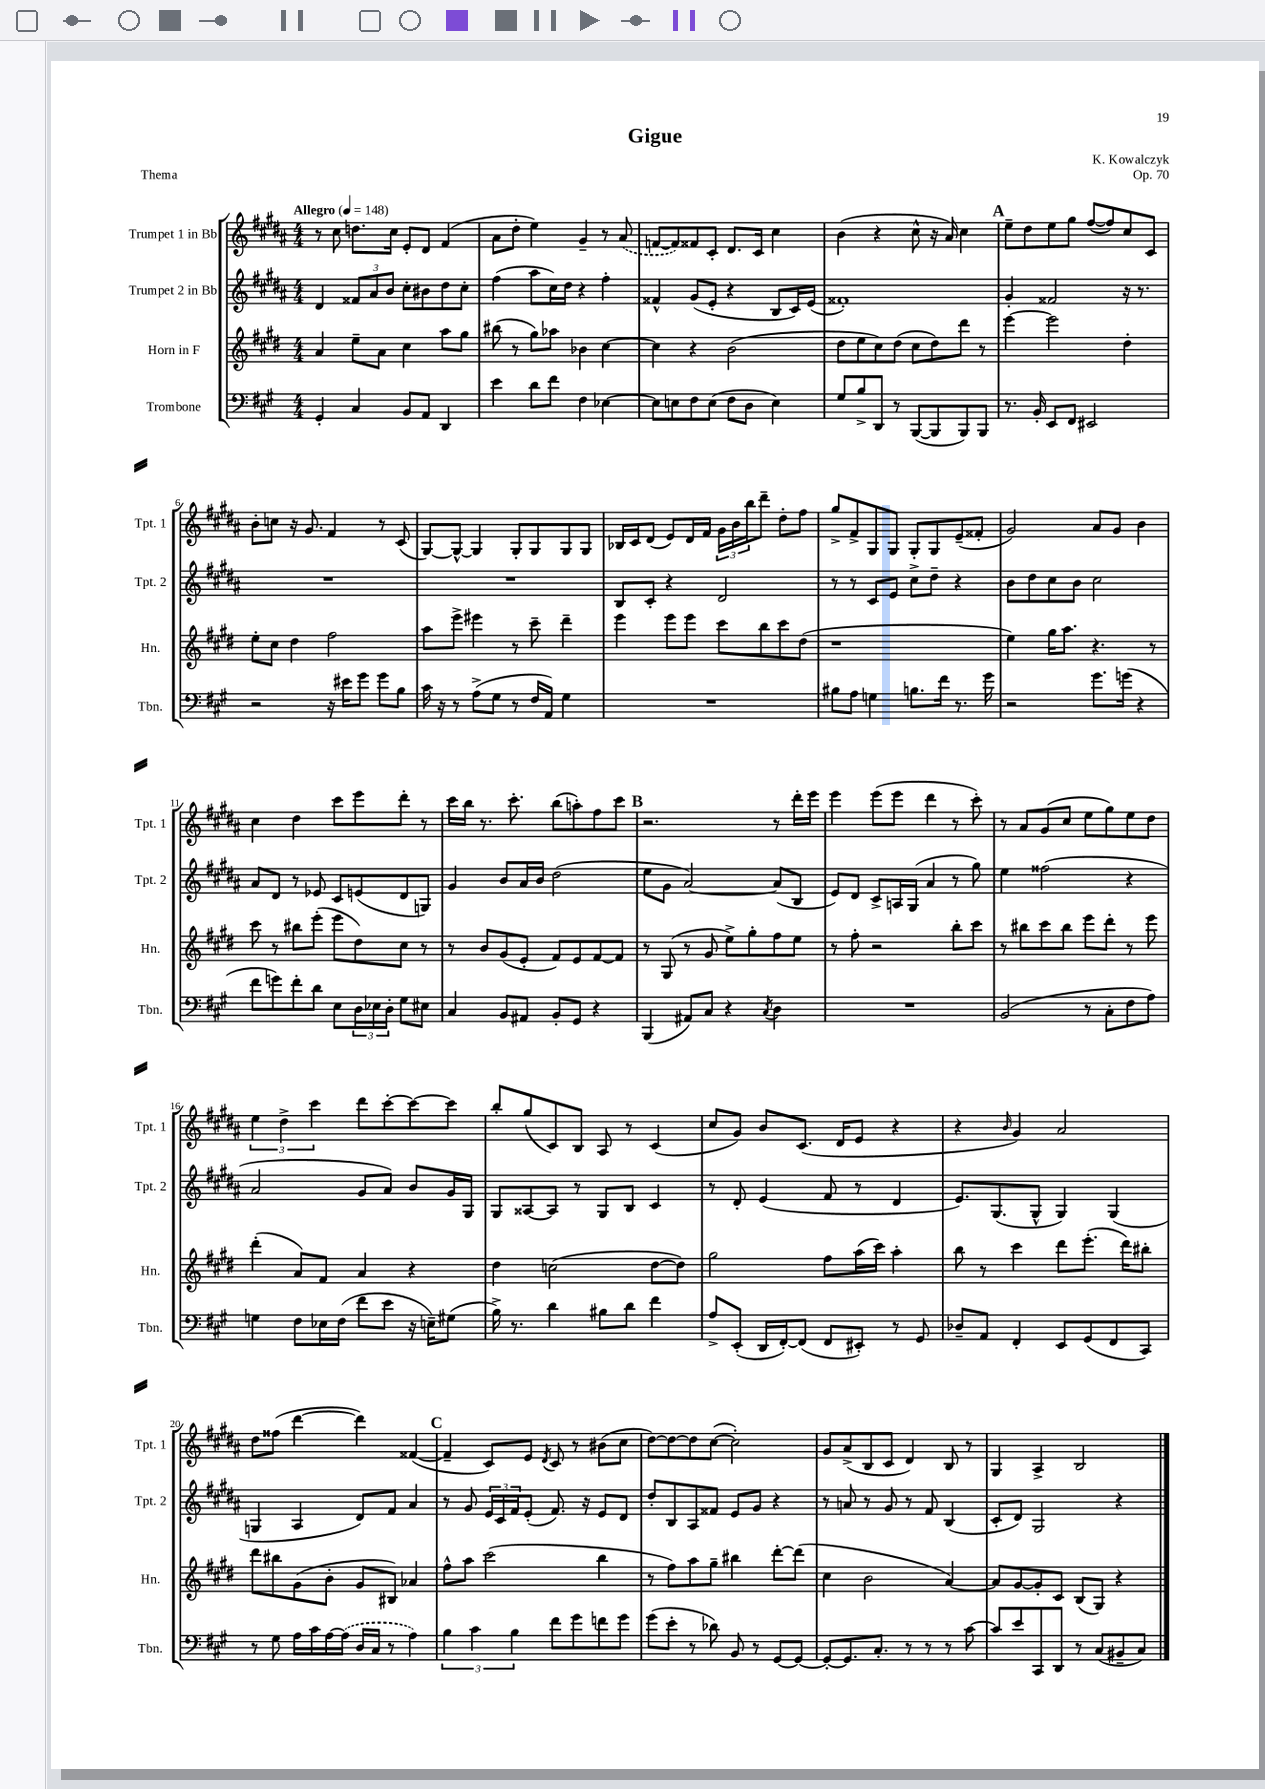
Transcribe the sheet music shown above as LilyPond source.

\header { title = "Gigue" composer = "K. Kowalczyk" opus = "Op. 70" piece = "Thema" }
<<
\new StaffGroup <<
\new Staff = "s0" \with { instrumentName = "Trumpet 1 in Bb" shortInstrumentName = "Tpt. 1" } {
    \clef treble \key b \major \numericTimeSignature \time 4/4 \tempo "Allegro" 4 = 148
    r8 cis''8 d''8. cis''16 e'8-. dis'8 fis'4( |
    ais'8 dis''8-. e''4) gis'4-- r8 \once \slurDashed ais'8( |
    f'8~ f'8) fisis'8 cis'8-. dis'8. cis'16 cis''4 |
    b'4( r4 cis''8-^ r16 ais'16) cis''4 |
    \mark \markup { \bold "A" } e''8-- dis''8 e''8 gis''8 fis''8~( fis''8) cis''8 cis'8 |
    b'8-. c''8 r16 gis'8. fis'4 r8 cis'8( |
    gis8~) gis8~-^ gis4 gis8-. gis8 gis8 gis8 |
    bes16 cis'16 dis'8( e'8) dis'16 fis'16 \tuplet 3/2 { gis'16 b'16 b''16 } dis'''8-- dis''8-. fis''8 |
    gis''8-> fis'8-> gis8 gis8 gis8-. gis8 e'8--( fisis'8-. |
    gis'2) ais'8 gis'8 b'4 |
    cis''4 dis''4 cis'''8 e'''8 dis'''8-. r8 |
    cis'''16 b''16 r8. cis'''8.-. b''8( a''8-.) fis''8 cis'''8 |
    \mark \markup { \bold "B" } r2. r8 dis'''16-. e'''16 |
    e'''4 e'''8( e'''8 dis'''4 r8 cis'''8-.) |
    r8 ais'8 gis'8( cis''8 e''8 gis''8) e''8 dis''8 |
    \tuplet 3/2 { e''4 dis''4-> cis'''4 } dis'''8 cis'''8~-. cis'''8~ cis'''8 |
    b''8-. gis''8( cis'8) b8 ais8 r8 cis'4( |
    cis''8 gis'8) b'8 cis'8.( dis'16 e'8 r4 |
    r4 \grace { b'16 } gis'4) ais'2 |
    dis''8 fisis''8( dis'''4~ dis'''4) fisis'4~( |
    \mark \markup { \bold "C" } fisis'4-- cis'8) e'8 \acciaccatura { dis'8 } cis'8 r8 bis'8( cis''8 |
    dis''8~) dis''8~ dis''8 cis''8~( cis''2-.) |
    gis'8 ais'8->( b8 cis'8 dis'4) b8 r8 |
    gis4 ais4-> b2 \bar "|." |
}
\new Staff = "s1" \with { instrumentName = "Trumpet 2 in Bb" shortInstrumentName = "Tpt. 2" } {
    \clef treble \key b \major \numericTimeSignature \time 4/4
    dis'4 \tuplet 3/2 { fisis'8 ais'8 b'8 } cis''8-. bis'8 dis''8 cis''8-. |
    fis''4( ais''8 cis''16) dis''16 r4 fis''4-. |
    fisis'4-^ gis'8( e'8-. r4 b8 cis'16) e'16( |
    fisis'1-.) |
    \mark \markup { \bold "A" } gis'4-. fisis'2 r16 r8. |
    R1 |
    R1 |
    b8 cis'8-. r4 dis'2 |
    r8 r8 cis'8 e'8 cis''8-> dis''8-- r4 |
    b'8 dis''8 cis''8 b'8 cis''2 |
    ais'8 dis'8 r8 ees'8 cis'8 e'8( dis'8 g8) |
    gis'4 b'8 ais'16 b'16 dis''2( |
    \mark \markup { \bold "B" } e''8 gis'8 ais'2~) ais'8( b8 |
    e'8) dis'8 cis'8-> a16 gis16( ais'4 r8 gis''8) |
    e''4 fisis''2( r4 |
    ais'2 gis'8 ais'8) b'8 gis'16 gis16 |
    gis8 aisis8~ aisis8 r8 gis8 b8 cis'4 |
    r8 dis'8-. e'4( fis'8 r8 dis'4 |
    e'8.) gis8.( gis8-^ gis4) gis4( |
    g4 ais4 dis'8) fis'8 ais'4 |
    \mark \markup { \bold "C" } r8 gis'8 \tuplet 3/2 { e'16 cis'16 fis'16 } e'8-.( fis'8.) r16 e'8 dis'8 |
    dis''8-. b8 ais8 fisis'8 e'8 gis'8 r4 |
    r8 a'8 r8 gis'8 r8 fis'8 b4( |
    cis'8-. dis'8) gis2 r4 \bar "|." |
}
\new Staff = "s2" \with { instrumentName = "Horn in F" shortInstrumentName = "Hn." } {
    \clef treble \key e \major \numericTimeSignature \time 4/4
    a'4 e''8-- a'8 cis''4 a''8 gis''8 |
    bis''8( r8 gis''8) aes''8 bes'4 cis''4~ |
    cis''4 r4 b'2( |
    dis''8 e''8 cis''8) dis''8( cis''8 dis''8) dis'''8 r8 |
    \mark \markup { \bold "A" } e'''4~ e'''2 dis''4-. |
    e''8-. cis''8 dis''4 fis''2 |
    a''8 e'''8-> eis'''4 r8 cis'''8-- dis'''4-- |
    e'''4 e'''8 e'''8 cis'''8 b''8 cis'''8 dis''8( |
    r1 |
    e''4) gis''16 a''8. r4. r8 |
    cis'''8 r8 bis''8 e'''8-.( e'''8 dis''8) cis''8 r8 |
    r8 b'8 gis'8( e'8-. fis'8) e'8 fis'8~ fis'8 |
    \mark \markup { \bold "B" } r8 gis8( r8 gis'8 e''8->) gis''8-. fis''8 e''8 |
    r8 fis''8-. r2 b''8-. cis'''8 |
    r8 bis''8 cis'''8 bis''8 e'''8 dis'''8-. r8 e'''8 |
    dis'''4-.( a'8) fis'8 a'4 r4 |
    dis''4 c''2( dis''8~ dis''8) |
    gis''2 fis''8 a''16( cis'''16) a''4-. |
    b''8 r8 cis'''4 dis'''8 e'''8.-.( dis'''16) bis''8-. |
    dis'''8 bis''8 gis'8( b'8-. gis'8 bis8) aes'4 |
    \mark \markup { \bold "C" } fis''8-^ a''8 cis'''2( b''4 |
    r8 fis''8) a''8 gis''8-- bis''4 dis'''8~-. dis'''8( |
    cis''4 b'2 a'4~) |
    a'8 gis'8~ gis'8-. cis'8 b8( gis8) r4 \bar "|." |
}
\new Staff = "s3" \with { instrumentName = "Trombone" shortInstrumentName = "Tbn." } {
    \clef bass \key a \major \numericTimeSignature \time 4/4
    gis,4-. cis4 b,8 a,8 d,4 |
    e'4 d'8 fis'8 fis4 ees4~ |
    ees8 e8 fis8 e8( fis8 d8 e4) |
    gis8 b8-> d,8 r8 b,,8~( b,,8 b,,8) b,,8 |
    \mark \markup { \bold "A" } r8. b,16-. e,8 fis,8 eis,2 |
    r2 r16 eis'16 gis'8 gis'8 b8 |
    cis'16 r16 r8 a8->( gis8 r8 fis16 a,16) gis4 |
    R1 |
    bis8 a8 g4 b8. fis'16 r8. gis'16 |
    r2 gis'8. g'16( r4 |
    fis'8 g'8) fis'8-. d'8 e8 \tuplet 3/2 { d16 ees16 d16-. } gis8 eis8 |
    cis4 b,8 ais,8 b,8-. gis,8 r4 |
    \mark \markup { \bold "B" } b,,4( ais,8) cis8 r4 \acciaccatura { cis8 } d4 |
    R1 |
    b,2( r8 cis8-. fis8 a8) |
    g4 fis8 ees16 fis16( fis'8 e'8 r16 e16--) gis8( |
    b16->) r8. d'4 bis8 d'8 fis'4 |
    a8-> e,8-.( d,16 fis,16~-.) fis,8( fis,8 eis,8-.) r8 gis,8 |
    des8-- a,8 fis,4-. e,8 gis,8( fis,8 cis,8) |
    r8 gis8 a16 cis'16 a16~ \once \slurDashed a16( d16 cis16 r8 a4) |
    \mark \markup { \bold "C" } \tuplet 3/2 { b4 cis'4 b4 } fis'8 gis'8 f'8 gis'8 |
    gis'8( e'8-. r8 des'8) b,8 r8 gis,8~ gis,8~ |
    gis,8~-. gis,8. cis8.-. r8 r8 r8 cis'8~ |
    cis'8 e'8 cis,8 d,8 r8 cis8( bis,8-- cis8) \bar "|." |
}
>>
>>
